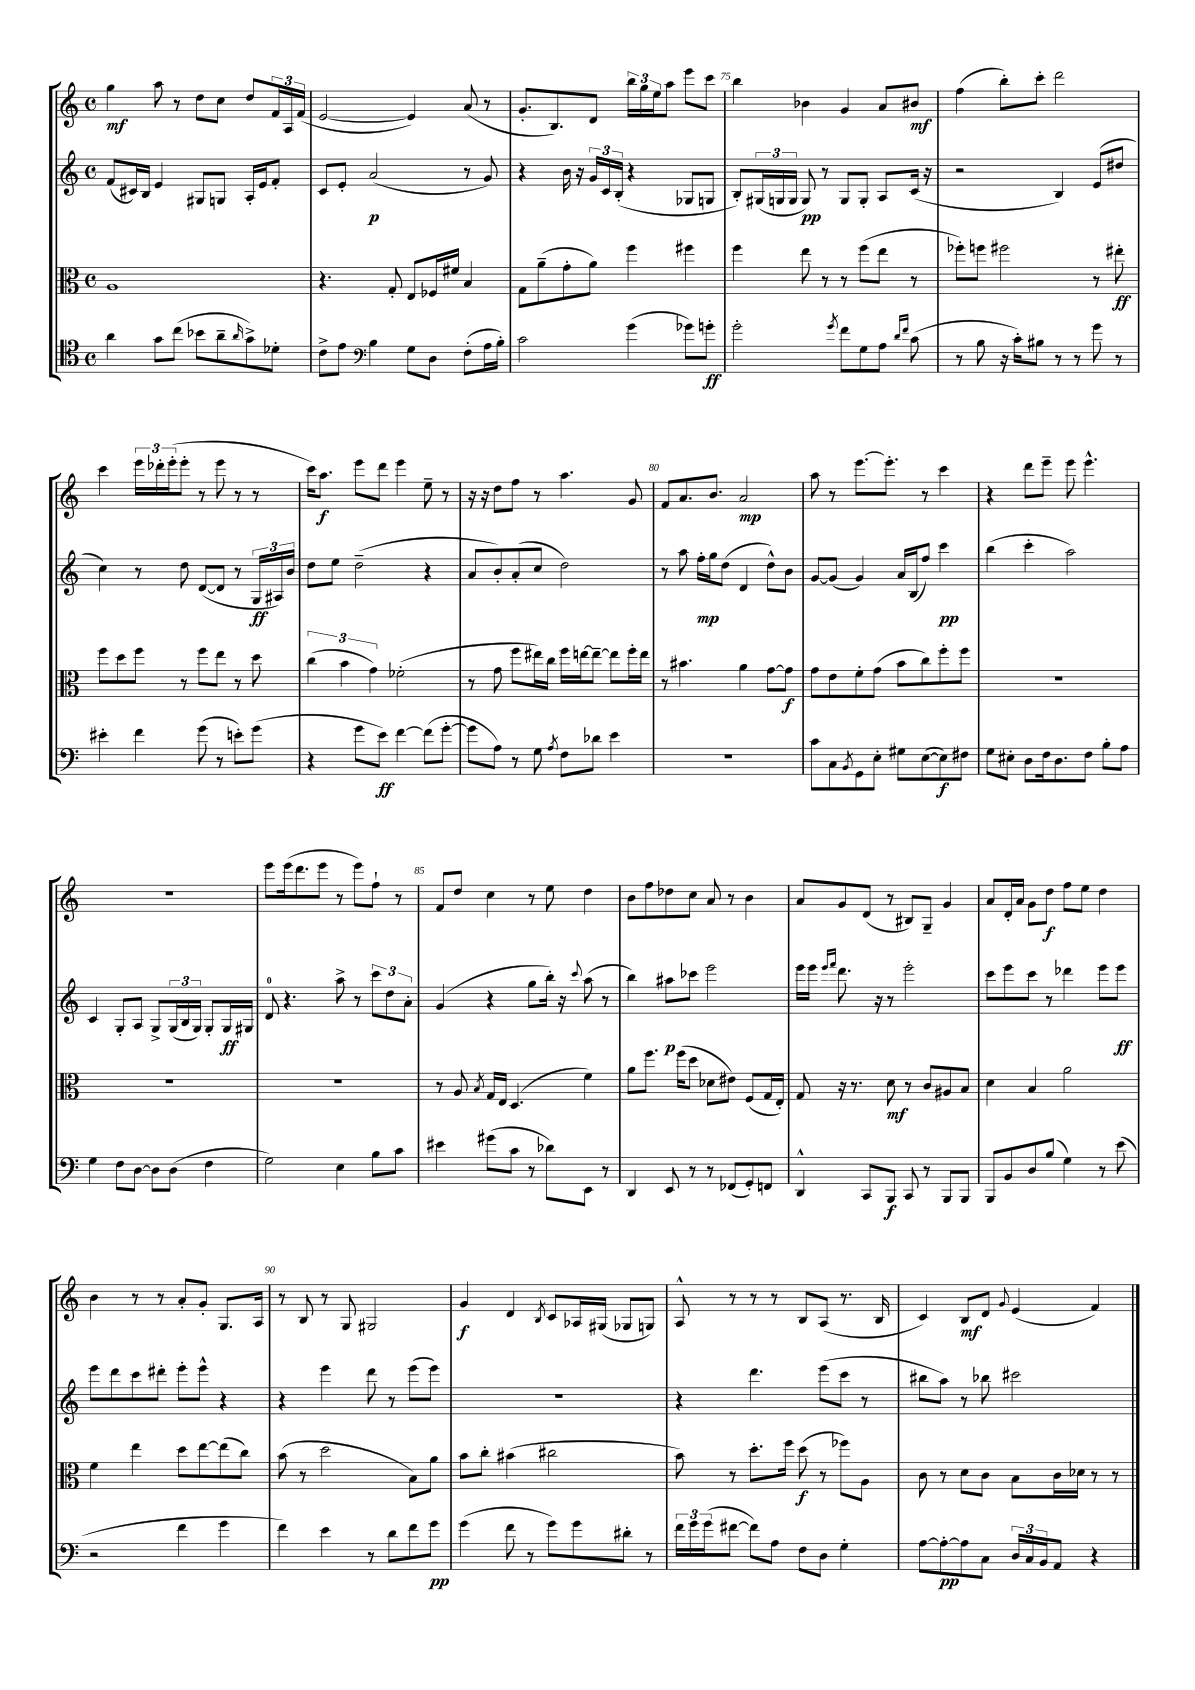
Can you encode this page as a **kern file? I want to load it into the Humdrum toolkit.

**kern	**dynam	**kern	**dynam	**kern	**dynam	**kern	**dynam
*part4	*part4	*part3	*part3	*part2	*part2	*part1	*part1
*staff4	*staff4	*staff3	*staff3	*staff2	*staff2	*staff1	*staff1
*clefC4	*	*clefC3	*	*clefG2	*	*clefG2	*
*k[]	*	*k[]	*	*k[]	*	*k[]	*
*M4/4	*	*M4/4	*	*M4/4	*	*M4/4	*
*met(c)	*	*met(c)	*	*met(c)	*	*met(c)	*
=72	=72	=72	=72	=72	=72	=72	=72
4a\	.	1A	.	(8f/L	.	4gg\	mf
.	.	.	.	16c#X/L)	.	.	.
.	.	.	.	16B/JJ	.	.	.
8g\L	.	.	.	4e/	.	8aa\	.
(8cc\J	.	.	.	.	.	8r	.
8b-X\L	.	.	.	8G#X/L	.	8dd\L	.
8a~\	.	.	.	8Gn/J	.	8cc\J	.
16qqa/	.	.	.	.	.	.	.
8g^\)	.	.	.	16A'/LL	.	8dd/L	.
.	.	.	.	16e/J	.	.	.
8d-X'\J	.	.	.	8f'/J	.	24f/L	.
.	.	.	.	.	.	24A/	.
.	.	.	.	.	.	(24f/JJ	.
=73	=73	=73	=73	=73	=73	=73	=73
8c^\L	.	4.r	.	8c/L	.	[2e/	.
8e\J	.	.	.	8e'/J	.	.	.
*clefF4	*	*	*	*	*	*	*
4B\	.	.	.	(2a/	p	.	.
.	.	8G'/	.	.	.	.	.
8G\L	.	8E/L	.	.	.	4e/])	.
8D\J	.	16F-X/L	.	.	.	.	.
.	.	16f#X/JJ	.	.	.	.	.
(8F'\L	.	4B/	.	8r	.	(8a/	.
16A\L	.	.	.	8g/)	.	8r	.
16B'\JJ)	.	.	.	.	.	.	.
=74	=74	=74	=74	=74	=74	=74	=74
2c\	.	8G\L	.	4r	.	8.g'/L	.
.	.	(8a~\	.	.	.	.	.
.	.	.	.	.	.	8.B/)	.
.	.	8g'\	.	16b\	.	.	.
.	.	.	.	16r	.	.	.
.	.	8a\J)	.	24g/LL	.	8d/J	.
.	.	.	.	24c/	.	.	.
.	.	.	.	(24B'/JJ	.	.	.
(4g\	.	4ff\	.	4r	.	24bb\LL	.
.	.	.	.	.	.	24gg\	.
.	.	.	.	.	.	24ee\J	.
.	.	.	.	.	.	8aa\J	.
8g-X\L)	.	4ff#X\	.	8G-X/L	.	8eee\L	.
8gn'\J	ff	.	.	8Gn/J	.	8ccc\J	.
=75	=75	=75	=75	=75	=75	=75	=75
2g'\	.	4ff\	.	8B'/L)	.	4bb\	.
.	.	.	.	(24G#X/L	.	.	.
.	.	.	.	24Gn/	.	.	.
.	.	.	.	24G/JJ	.	.	.
.	.	8ee\	.	8G/)	pp	4b-X\	.
.	.	8r	.	8r	.	.	.
8qg/	.	.	.	.	.	.	.
8f\L	.	8r	.	8G/L	.	4g/	.
8G\	.	(8ff\L	.	8G'/J	.	.	.
8A\J	.	8ee\J	.	8A/L	.	8a/L	.
16qqd/LL	.	.	.	.	.	.	.
16qqf/JJ	.	.	.	.	.	.	.
(8c\	.	8r	.	(16c/Jk	.	8b#X/J	mf
.	.	.	.	16r	.	.	.
=76	=76	=76	=76	=76	=76	=76	=76
8r	.	8ff-X'\L)	.	2r	.	(4ff\	.
8B\	.	8ffn\J	.	.	.	.	.
16r	.	2ff#X\	.	.	.	8bb'\L)	.
16c'\KL)	.	.	.	.	.	.	.
8B#X\J	.	.	.	.	.	8ccc'\J	.
8r	.	.	.	4B/)	.	2ddd\	.
8r	.	.	.	.	.	.	.
8g\	.	8r	.	(8e/L	.	.	.
8r	.	8ee#X'\	ff	8dd#X/J	.	.	.
!!LO:LB:g=z
=77	=77	=77	=77	=77	=77	=77	=77
4e#X'\	.	8ff\L	.	4cc\)	.	4ccc\	.
.	.	8dd\	.	.	.	.	.
4f\	.	8ff\J	.	8r	.	24eee\LL	.
.	.	.	.	.	.	24ddd-X'\	.
.	.	.	.	.	.	(24eee'\J	.
.	.	8r	.	8dd\	.	8eee'\J	.
(8g\	.	8ff\L	.	([8d/L	.	8r	.
8r	.	8ee\J	.	8d/J]	.	8eee\	.
8en'\L)	.	8r	.	8r	.	8r	.
(8g\J	.	8dd\	.	24G/LL	ff	8r	.
.	.	.	.	24A#X/)	.	.	.
.	.	.	.	24b/JJ	.	.	.
=78	=78	=78	=78	=78	=78	=78	=78
4r	.	(6cc\	.	8dd\L	.	16ccc\KL)	.
.	.	.	.	.	.	8.aa\J	f
.	.	.	.	8ee\J	.	.	.
.	.	6b\	.	.	.	.	.
8g\L	.	.	.	(2dd~\	.	8eee\L	.
.	.	6g\)	.	.	.	.	.
8e\J)	ff	.	.	.	.	8ddd\J	.
[4f\	.	(2f-X'\	.	.	.	4eee\	.
(8f\L]	.	.	.	4r	.	8ee~\	.
[8g'\J	.	.	.	.	.	8r	.
=79	=79	=79	=79	=79	=79	=79	=79
8g\L]	.	8r	.	8a/L	.	16r	.
.	.	.	.	.	.	16r	.
8A\J)	.	8g\	.	8b'/)	.	8dd\L	.
8r	.	8ff\L	.	(8a'/	.	8ff\J	.
8G\	.	16ee#X\L)	.	8cc/J	.	8r	.
.	.	16cc\JJ	.	.	.	.	.
8qA/	.	.	.	.	.	.	.
8F\L	.	16ff\LL	.	2dd\)	.	4.aa\	.
.	.	[16een\J	.	.	.	.	.
8d-X\J	.	8ee~\J_	.	.	.	.	.
4e\	.	8ee\L]	.	.	.	.	.
.	.	16ff'\L	.	.	.	8g/	.
.	.	16ee\JJ	.	.	.	.	.
=80	=80	=80	=80	=80	=80	=80	=80
1r	.	8r	.	8r	.	8f/L	.
.	.	4.b#X\	.	8aa\	.	8.a/	.
.	.	.	.	16ff'\LL	mp	.	.
.	.	.	.	16gg\J	.	8.b/J	.
.	.	.	.	(8dd\J	.	.	.
.	.	4a\	.	4d/	.	2a/	mp
.	.	[8g\L	.	8dd^^\L)	.	.	.
.	.	8g\J]	f	8b\J	.	.	.
=81	=81	=81	=81	=81	=81	=81	=81
8c\L	.	8g\L	.	[8g/L	.	8aa\	.
8C\	.	8e\	.	(8g/J]	.	8r	.
8qBB/	.	.	.	.	.	.	.
8GG\	.	8f'\	.	4g/)	.	[8.eee\L	.
8E'\J	.	(8g\J	.	.	.	.	.
.	.	.	.	.	.	8.eee'\J]	.
8G#X\L	.	8b\L	.	16a/LL	.	.	.
.	.	.	.	(16B/J	.	.	.
([8E\	.	8cc\)	.	8ff/J)	.	8r	.
8E\])	f	8ff'\	.	4ccc\	pp	4ccc\	.
8F#X\J	.	8ff\J	.	.	.	.	.
=82	=82	=82	=82	=82	=82	=82	=82
8G\L	.	1r	.	(4bb\	.	4r	.
8E#X'\J	.	.	.	.	.	.	.
8D\L	.	.	.	4ccc'\	.	8ddd\L	.
16F\k	.	.	.	.	.	8eee~\J	.
8.D\	.	.	.	.	.	.	.
.	.	.	.	2aa\)	.	8eee\	.
8F\J	.	.	.	.	.	4.eee^^\	.
8B'\L	.	.	.	.	.	.	.
8A\J	.	.	.	.	.	.	.
!!LO:LB:g=z
=83	=83	=83	=83	=83	=83	=83	=83
4G\	.	1r	.	4c/	.	1r	.
8F\L	.	.	.	8G'/L	.	.	.
[8D\J	.	.	.	8A/J	.	.	.
8D\L]	.	.	.	8G^/L	.	.	.
(8D\J	.	.	.	(24G/L	.	.	.
.	.	.	.	24B/	.	.	.
.	.	.	.	24G/JJ)	.	.	.
4F\	.	.	.	8G'/L	.	.	.
.	.	.	.	16G/L	ff	.	.
.	.	.	.	16G#X/JJ	.	.	.
=84	=84	=84	=84	=84	=84	=84	=84
2G\)	.	1r	.	8d/	.	8eee\L	.
.	.	.	.	4.r	.	(16eee\k	.
.	.	.	.	.	.	8.ddd\	.
.	.	.	.	.	.	8eee\J	.
4E\	.	.	.	8aa^\	.	8r	.
.	.	.	.	8r	.	8eee\L)	.
8B\L	.	.	.	12ccc\L	.	8ff`\J	.
.	.	.	.	12dd\	.	.	.
8c\J	.	.	.	.	.	8r	.
.	.	.	.	12a'\J	.	.	.
=85	=85	=85	=85	=85	=85	=85	=85
4e#X\	.	8r	.	(4g/	.	8f/L	.
.	.	8A/	.	.	.	8dd/J	.
.	.	8qB/	.	.	.	.	.
(8g#X\L	.	16G/LL	.	4r	.	4cc\	.
.	.	16E/JJ	.	.	.	.	.
8c\J	.	(4.D/	.	.	.	.	.
8r	.	.	.	8gg\L	.	8r	.
8d-X\L)	.	.	.	16bb'\Jk)	.	8ee\	.
.	.	.	.	16r	.	.	.
.	.	.	.	8qqccc/	.	.	.
8EE\J	.	4f\)	.	(8aa\	.	4dd\	.
8r	.	.	.	8r	.	.	.
=86	=86	=86	=86	=86	=86	=86	=86
4DD/	.	8a\L	.	4bb\)	.	8b\L	.
.	.	8.ff\J	.	.	.	8ff\	.
8EE/	.	.	.	8aa#X\L	p	8dd-X\	.
.	.	(16ff\KL	.	.	.	.	.
8r	.	8dd\J	.	8ccc-X\J	.	8cc\J	.
8r	.	8d-X\L	.	2eee\	.	8a/	.
(8FF-X/L	.	8e#X\J)	.	.	.	8r	.
8GG'/)	.	(8F/L	.	.	.	4b\	.
8FFn/J	.	16G/L	.	.	.	.	.
.	.	16E'/JJ)	.	.	.	.	.
=87	=87	=87	=87	=87	=87	=87	=87
4DD^^/	.	8G/	.	16eee\LL	.	8a/L	.
.	.	.	.	16eee\JJ	.	.	.
.	.	.	.	16qqeee/LL	.	.	.
.	.	.	.	16qqfff/JJ	.	.	.
.	.	16r	.	8.ddd\	.	8g/	.
.	.	8.r	.	.	.	.	.
8CC/L	.	.	.	.	.	(8d/J	.
.	.	.	.	16r	.	.	.
8BBB/J	f	8d\	mf	8r	.	8r	.
8CC/	.	8r	.	2eee'\	.	8B#X/L)	.
8r	.	8c/L	.	.	.	8G~/J	.
8BBB/L	.	8A#X/	.	.	.	4g/	.
8BBB/J	.	8B/J	.	.	.	.	.
=88	=88	=88	=88	=88	=88	=88	=88
8BBB/L	.	4d\	.	8ccc\L	.	8a/L	.
8BB/	.	.	.	8eee\	.	16d'/L	.
.	.	.	.	.	.	16a/JJ	.
8D/	.	4B/	.	8ccc\J	.	8g\L	.
(8B/J	.	.	.	8r	.	8dd\J	f
4G\)	.	2a\	.	4ddd-X\	.	8ff\L	.
.	.	.	.	.	.	8ee\J	.
8r	.	.	.	8eee\L	.	4dd\	.
(8e\	.	.	.	8eee\J	ff	.	.
!!LO:LB:g=z
=89	=89	=89	=89	=89	=89	=89	=89
2r	.	4f\	.	8eee\L	.	4b\	.
.	.	.	.	8ddd\	.	.	.
.	.	4ee\	.	8ccc\	.	8r	.
.	.	.	.	8ddd#X'\J	.	8r	.
4f\	.	8dd\L	.	8eee'\L	.	8a'/L	.
.	.	[8ee\	.	8eee^^\J	.	8g'/J	.
4g\	.	(8ee\]	.	4r	.	8.G/L	.
.	.	8cc\J)	.	.	.	.	.
.	.	.	.	.	.	16A/Jk	.
=90	=90	=90	=90	=90	=90	=90	=90
4f\)	.	(8b\	.	4r	.	8r	.
.	.	8r	.	.	.	8B/	.
4e\	.	2dd\	.	4eee\	.	8r	.
.	.	.	.	.	.	8G/	.
8r	.	.	.	8ddd\	.	2G#X/	.
8d\L	.	.	.	8r	.	.	.
8f\	.	8B\L)	.	(8eee\L	.	.	.
8g\J	pp	8a\J	.	8eee\J)	.	.	.
=91	=91	=91	=91	=91	=91	=91	=91
(4g\	.	8b\L	.	1r	.	4g/	f
.	.	8cc'\J	.	.	.	.	.
8f\	.	(4b#X\	.	.	.	4d/	.
8r	.	.	.	.	.	.	.
.	.	.	.	.	.	8qB/	.
8g\L)	.	2cc#X\	.	.	.	8c/L	.
8g\	.	.	.	.	.	16A-X/L	.
.	.	.	.	.	.	(16G#X/JJ	.
8d#X'\J	.	.	.	.	.	8G-X/L	.
8r	.	.	.	.	.	8Gn/J)	.
=92	=92	=92	=92	=92	=92	=92	=92
24f\LL	.	8b\)	.	4r	.	8A^^/	.
24g\	.	.	.	.	.	.	.
(24g\J	.	.	.	.	.	.	.
[8f#X\J	.	8r	.	.	.	8r	.
8f#\L])	.	8.dd'\L	.	4.ddd\	.	8r	.
8A\J	.	.	.	.	.	8r	.
.	.	16ff\Jk	.	.	.	.	.
8F\L	.	(8dd\	f	.	.	8B/L	.
8D\J	.	8r	.	(8eee\L	.	(8A/J	.
4G'\	.	8ff-X\L)	.	8ccc\J	.	8.r	.
.	.	8A\J	.	8r	.	.	.
.	.	.	.	.	.	16B/	.
=93	=93	=93	=93	=93	=93	=93	=93
[8A\L	.	8c\	.	8bb#X\L	.	4c/)	.
8A'\_	pp	8r	.	8aa\J)	.	.	.
8A\]	.	8d\L	.	8r	.	8B/L	mf
8C\J	.	8c\J	.	8bb-X\	.	8d/J	.
.	.	.	.	.	.	8qqg/	.
24D/LL	.	8B\L	.	2ccc#X\	.	(4e/	.
24C/	.	.	.	.	.	.	.
24BB/J	.	.	.	.	.	.	.
8AA/J	.	16c\L	.	.	.	.	.
.	.	16d-X\JJ	.	.	.	.	.
4r	.	8r	.	.	.	4f/)	.
.	.	8r	.	.	.	.	.
==	==	==	==	==	==	==	==
*-	*-	*-	*-	*-	*-	*-	*-
